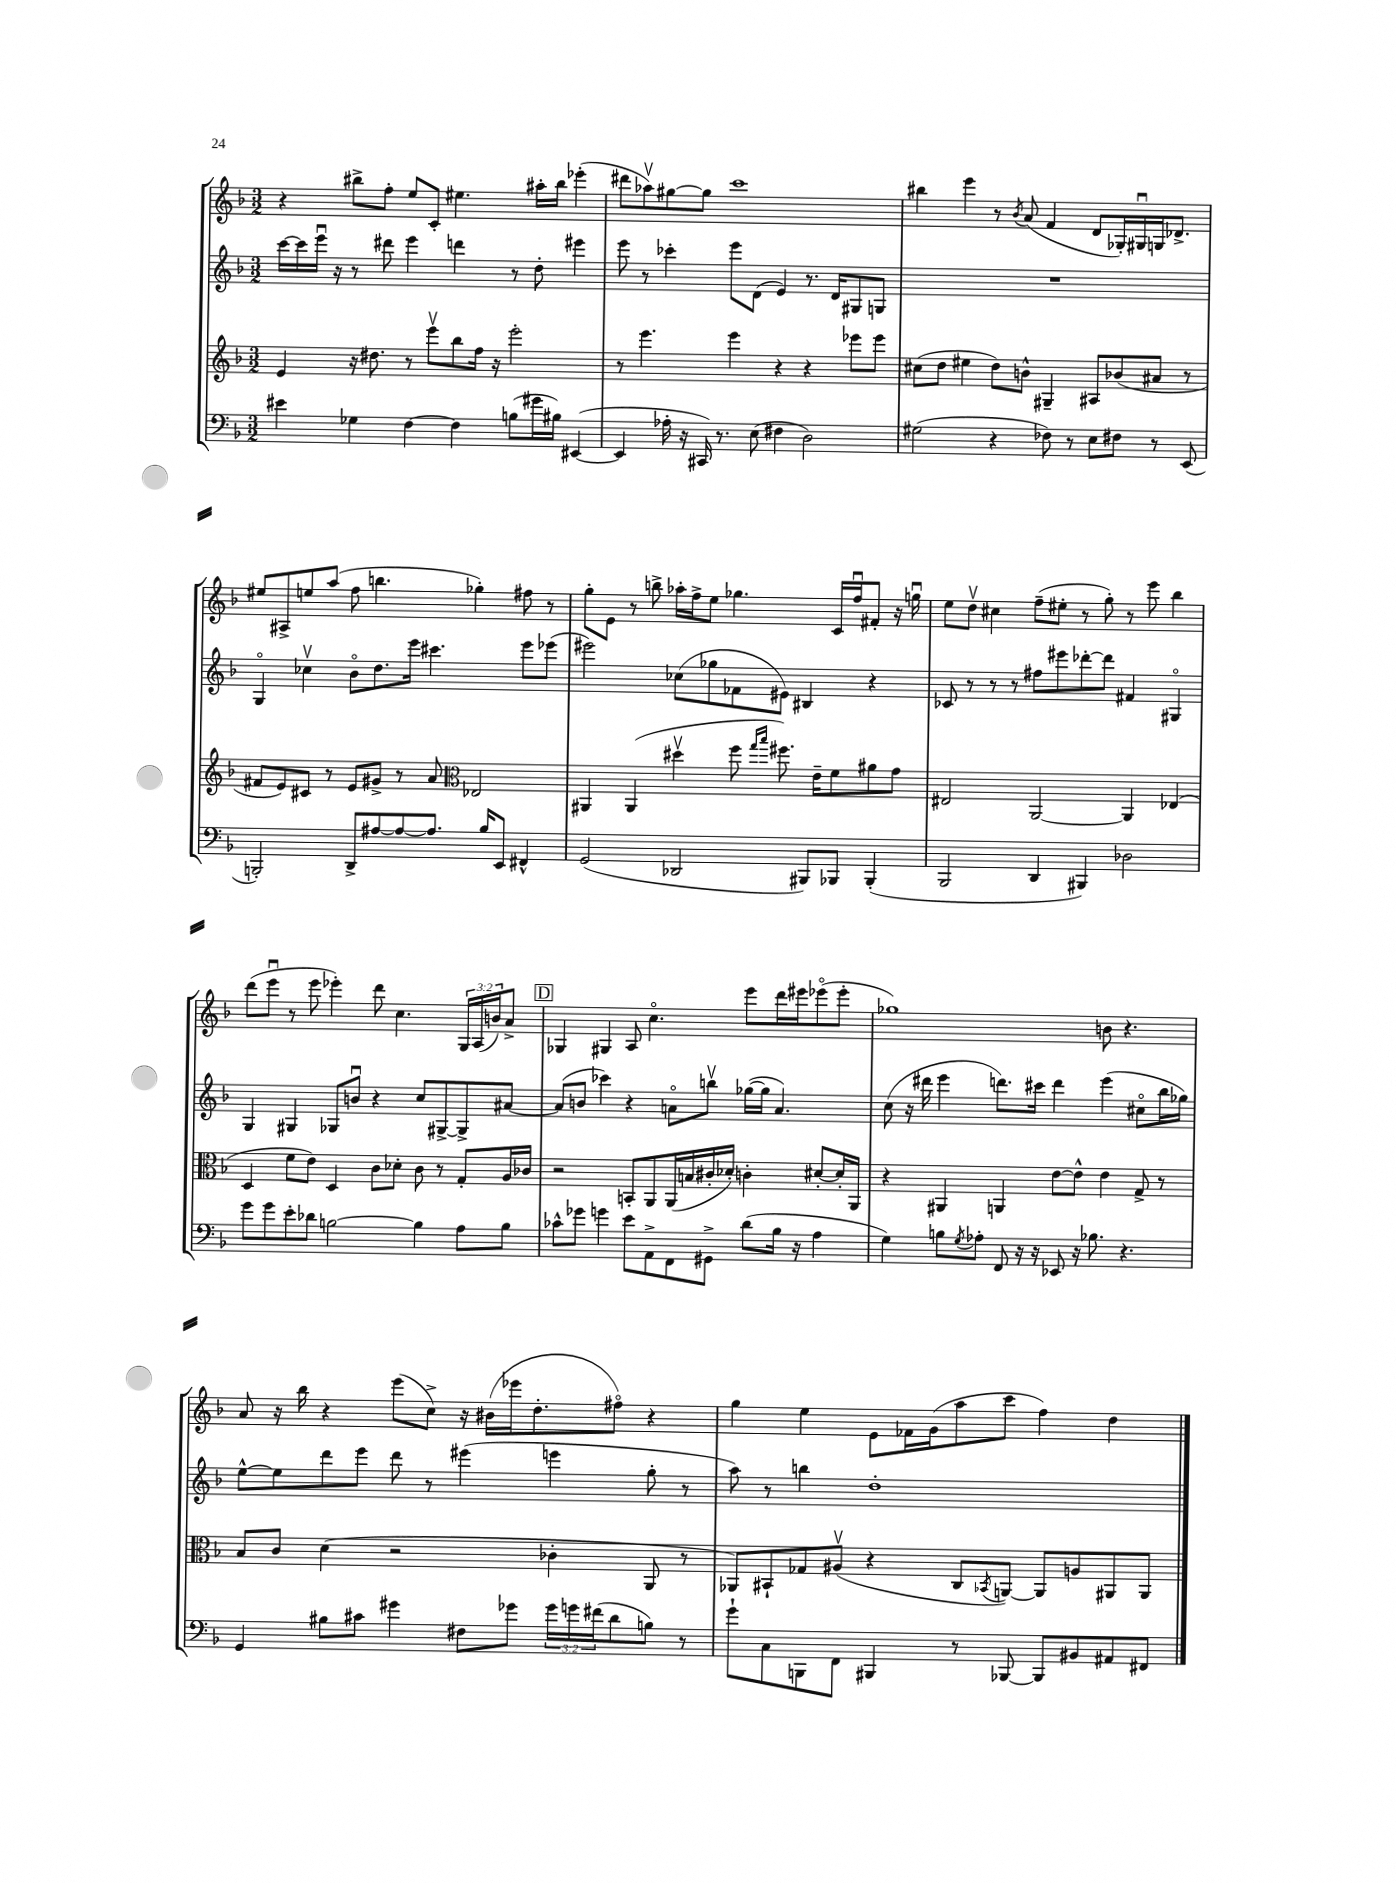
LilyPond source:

<<
\new StaffGroup <<
\new Staff = "s0" {
    \clef treble \key f \major \numericTimeSignature \time 3/2 \override Staff.TupletNumber.text = #tuplet-number::calc-fraction-text
    r4 bis''8-> f''8-. e''8 c'8-. eis''4. ais''16-. bis''16 ees'''4-.( |
    dis'''8 aes''8\upbow) gis''8~ gis''8 c'''1 |
    bis''4 e'''4 r8 \acciaccatura { bes'8 } a'8( f'4 d'8 ges16-.) gis16\downbow g16 des'8.-> |
    eis''8 ais8-> e''8 a''8( f''8 b''4. ges''4-.) fis''8 r8 |
    g''8-. e'8 r8 b''8-> aes''16-. f''16-> e''8 ges''4. c'16 f''16\downbow fis'8-. r16 g''16\downbow |
    e''8 d''8\upbow cis''4 f''8--( eis''8-. r8 g''8-.) r8 e'''8 bes''4 |
    d'''8( e'''8\downbow r8 e'''8 ees'''4-.) d'''8 c''4. \tuplet 3/2 { g16 a16( b'16) } a'8-> |
    \mark \markup { \box "D" } ges4 gis4 a8 c''4.\flageolet e'''8 d'''16 eis'''16 ees'''8\flageolet( ees'''8-. |
    ges''1) b'8 r4. |
    a'8 r16 bes''16 r4 e'''8( c''8->) r16 bis'16( ees'''16 d''8.-. fis''8\flageolet) r4 |
    g''4 e''4 e'8 fes'16 g'16( a''8 c'''8 f''4) d''4 \bar "|." |
}
\new Staff = "s1" {
    \clef treble \key f \major \numericTimeSignature \time 3/2
    c'''16~ c'''16 e'''16\downbow r16 r8 dis'''8 e'''4 d'''4 r8 d''8-. eis'''4 |
    e'''8 r8 ces'''4-. e'''8 d'8( e'4) r8. d'16 gis8 g8 |
    R1. |
    g4\flageolet ces''4\upbow bes'8\flageolet d''8. e'''16 cis'''4. e'''8 ees'''8( |
    eis'''2) ces''8( ges''8 fes'8 eis'8) bis4 r4 |
    ces'8 r8 r8 r8 fis''8 eis'''8 des'''8~-. des'''8 fis'4 gis4\flageolet |
    g4 gis4 ges8 b'8\downbow r4 c''8 gis8~-> gis8-> ais'8~ |
    \mark \markup { \box "D" } ais'8( b'8 ces'''4) r4 a'8\flageolet b''8\upbow ges''16~( ges''16 a'4.) |
    c''8( r16 dis'''16 e'''4 d'''8.) cis'''16 d'''4 e'''4( cis''8\flageolet bes''16 ges''16) |
    e''8~-^ e''8 d'''8 e'''8 d'''8 r8 eis'''4( e'''4 g''8-. r8 |
    a''8) r8 b''4 d''1-. \bar "|." |
}
\new Staff = "s2" {
    \clef treble \key f \major \numericTimeSignature \time 3/2
    e'4 r16 dis''8. r8 e'''8\upbow bes''8 f''16 r16 e'''2-. |
    r8 e'''4. e'''4 r4 r4 ees'''8 ees'''8 |
    cis''8( d''8 eis''4 d''8) b'8-^ gis4-- ais8 bes'8( ais'8 r8 |
    fis'8 e'8) cis'8 r8 e'8 gis'8-> r8 a'8 \clef alto ees2 |
    ais,4 ais,4( dis''4\upbow f''8 \grace { g''16 bes''16 } fis''8.) e'16-- f'8 ais'8 g'8 |
    eis2 a,2~ a,4 ees4( |
    d4 f'8 e'8) d4 c'8 des'8-. c'8 r8 g8-. a16 ces'16 |
    \mark \markup { \box "D" } r2 b,8-. a,8 a,16( b16 cis'16-. des'16-.) c'4-. dis'8~-. dis'16-. a,16 |
    r4 ais,4 a,4 e'8~ e'8-^ e'4 g8-> r8 |
    bes8 c'8 d'4( r2 ces'4-. a,8 r8 |
    aes,8) bis,8-! ges8 ais8\upbow( r4 c8 \acciaccatura { bes,8 } a,8~) a,8 a8 ais,8 ais,8 \bar "|." |
}
\new Staff = "s3" {
    \clef bass \key f \major \numericTimeSignature \time 3/2 \override Staff.TupletNumber.text = #tuplet-number::calc-fraction-text
    eis'4 ges4 f4~ f4 b8( gis'16 bis16) eis,4~( |
    eis,4 aes16-. r16 cis,16) r8. e8( fis4 d2) |
    gis2( r4 fes8) r8 e8 fis8 r8 e,8( |
    b,,2-.) d,8-> ais8~ ais8~ ais8. bes16 e,8 fis,4-^ |
    g,2( des,2 bis,,8) bes,,8 bes,,4-.( |
    bes,,2 d,4 bis,,4) des2 |
    g'8 g'8 e'8-. des'8 b2~ b4 a8 b8 |
    \mark \markup { \box "D" } ces'8-^ ges'8 g'4 e'8 a,8-> f,8 gis,8-> d'8( bes16 r16 a4 |
    g4) b8 \acciaccatura { g8 } aes8-. f,8 r16 r16 ees,8 r16 bes8. r4. |
    g,4 bis8 cis'8 gis'4 fis8 ges'8 \tuplet 3/2 { ges'16 g'16 fis'16( } d'8 b8) r8 |
    g'8-! c8 b,,8 f,8 bis,,4 r8 bes,,8~ bes,,8 bis,8 ais,8 fis,8 \bar "|." |
}
>>
>>
\layout { \context { \Score \remove "Bar_number_engraver" } }
